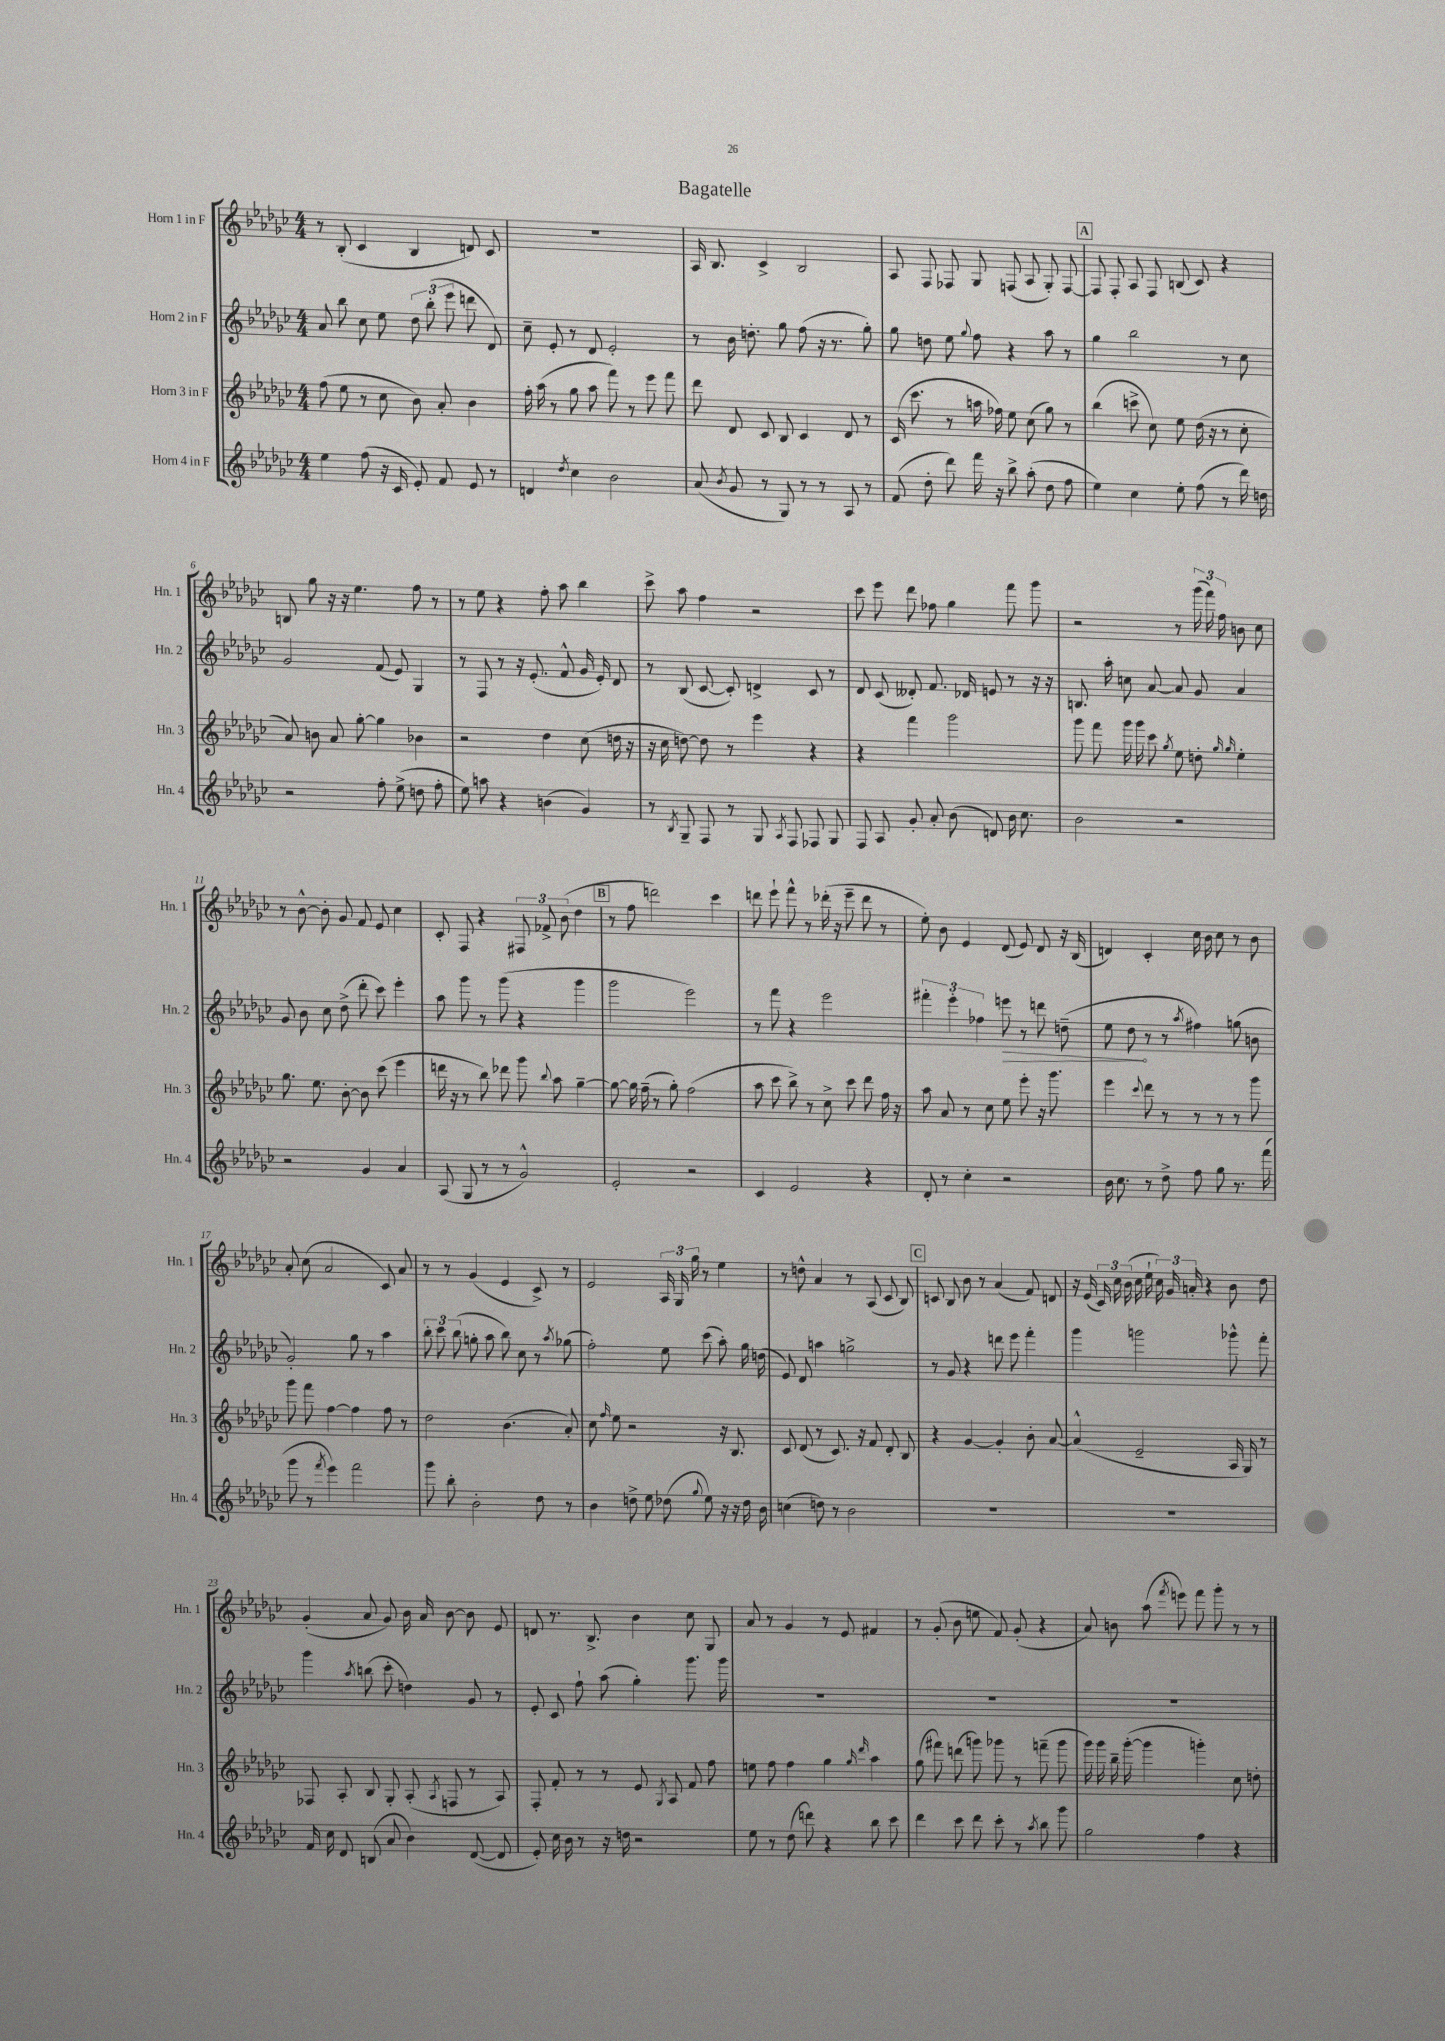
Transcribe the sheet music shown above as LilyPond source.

\header { title = "Bagatelle" }
<<
\new StaffGroup <<
\new Staff = "s0" \with { instrumentName = "Horn 1 in F" shortInstrumentName = "Hn. 1" } {
    \clef treble \key ges \major \numericTimeSignature \time 4/4
    \autoBeamOff r8 bes8-.( ces'4 bes4 d'8) ces'8 |
    R1 |
    aes16 bes8. ces'4-> bes2 |
    aes8 f8 fes8 ges8 f8( aes8 ges8-.) f8~ |
    \mark \markup { \box "A" } f8 f8-. aes8 f8 b8( ces'8) r4 |
    b8 ges''8 r16 r16 ees''4. f''8 r8 |
    r8 ees''8 r4 f''8-. aes''8 bes''4 |
    ces'''8-> aes''8 f''4 r2 |
    ces'''8 ees'''8 des'''8 fes''8 ges''4 f'''8 ges'''8 |
    r2 r8 \tuplet 3/2 { ges'''16( f'''16) f''16 } b'8 ces''8 |
    r8 bes'8~-^ bes'8-. ges'8 f'8 ees'8 ces''4 |
    ces'8-. f8 r4 \tuplet 3/2 { fis8 fes'8-> bes'8( } des''4 |
    \mark \markup { \box "B" } r8 f''8 d'''2) ces'''4 |
    d'''8 ees'''8-! f'''8-^ r8 des'''16-.( r16 ees'''8-- des'''8 r8 |
    ees''8-.) bes'8 ees'4 des'8( ees'8) des'8 r16 bes16( |
    d'4) ces'4-. ces''16 bes'16 ces''8 r8 bes'8 |
    aes'8-. ces''8( aes'2 ces'8) aes'8 |
    r8 r8 ges'4( ees'4 ces'8->) r8 |
    ees'2 \tuplet 3/2 { aes16 ges16 ges''16 } r8 ees''4 |
    r8 d''8-^ aes'4 r8 aes8( ces'8 bes8) |
    \mark \markup { \box "C" } c'8 bes8 bes'8 r8 aes'4( f'8) d'8 |
    r16 ees'16( \tuplet 3/2 { ces'16) ces''16 bes'16( } ces''16 ees''16-! \tuplet 3/2 { ces''16) ges'16 a'16-. } r4 bes'8 des''8 |
    ges'4-.( aes'8 ges'8) bes'16 aes'16 bes'8~ bes'8 ees'8 |
    d'8 r8. bes8.-> bes'4 ces''8 ges8 |
    aes'8 r8 ges'4 r8 ees'8 fis'4 |
    r8 ges'8-.( bes'8 e''8 f'8) ges'8-.( r4 |
    aes'8) b'8 aes''8( \acciaccatura { f'''8 } e'''8) f'''8 ges'''8-. r8 r8 \bar "|." |
}
\new Staff = "s1" \with { instrumentName = "Horn 2 in F" shortInstrumentName = "Hn. 2" } {
    \clef treble \key ges \major \numericTimeSignature \time 4/4
    \autoBeamOff aes'8 bes''8 ces''8 ees''8 \tuplet 3/2 { des''8 bes''8-.( ees'''8 } d'''8 des'8) |
    ces''8-- ees'8-. r8 des'8 ees'2-. |
    r8 bes'16 d''8.-. ges''8 f''8( r16 r8. ges''8-.) |
    ges''8 d''8 ees''8 \appoggiatura { ges''8 } f''8 r4 aes''8 r8 |
    \mark \markup { \box "A" } ges''4 bes''2 r8 ces''8 |
    ges'2 f'8( ees'8) ges4 |
    r8 f8 r8 r16 ees'8.-.( f'8-^ ges'16 ees'16-.) des'8 |
    r8 bes8( ces'8~ ces'8-.) d'4-> ces'8 r8 |
    des'8 ces'8( deses'8-.) f'8. des'16 e'8 r8 r16 r16 |
    b8. aes''16-. c''8 aes'8~ aes'8 ges'8 aes'4 |
    ges'8 bes'8 ces''8 des''8->( des'''8-. ces'''8) ees'''4-. |
    aes''8 ges'''8 r8 ges'''8( r4 ges'''4 |
    \mark \markup { \box "B" } ges'''2 ees'''2) |
    r8 f'''8 r4 ees'''2 |
    \tuplet 3/2 { fis'''4-. ees'''4-. fes''4 } \once \override Hairpin.circled-tip = ##t e'''8\> r8 d'''8 d''8--( |
    ees''8 des''8\! r8 r8 \acciaccatura { aes''8 } fis''4) g''8( b'8 |
    ges'2-.) ges''8 r8 aes''4 |
    \tuplet 3/2 { bes''8-. ces'''8 bes''8( } g''8-. aes''8 bes''8) ces''8 r8 \acciaccatura { aes''8 } ges''8( |
    f''2-.) ees''8 ces'''8( aes''8-.) ges''16 d''16( |
    ees'8) des'8 a''4 g''2-> |
    \mark \markup { \box "C" } r8 ges'8 r4 d'''8 ees'''8 f'''4-. |
    ges'''4 g'''2 ges'''8-^ f'''8-. |
    ges'''4 \acciaccatura { aes''8 } b''8( ces'''8-. d''4) ges'8 r8 |
    ees'8-. ces'8 f''8-! aes''8( ges''4-.) ges'''8. ges'''16 |
    R1 |
    R1 |
    R1 \bar "|." |
}
\new Staff = "s2" \with { instrumentName = "Horn 3 in F" shortInstrumentName = "Hn. 3" } {
    \clef treble \key ges \major \numericTimeSignature \time 4/4
    \autoBeamOff f''8( ees''8 r8 ces''8 bes'8) aes'8-. bes'4 |
    f''16-. aes''16( r8 ges''8 aes''8 f'''8) r8 ees'''8 f'''8 |
    des'''8 des'8 ces'8 bes8 ces'4 des'8 r8 |
    ces'16( ces'''8. r8 a''16 fes''16) ees''8 ces''8( ges''8) r8 |
    \mark \markup { \box "A" } bes''4( c'''8-> ces''8) ees''8 des''16( r16 r8 ces''8-. |
    aes'8) b'8 aes'8 ges''8~-. ges''4 bes'4 |
    r2 des''4 ces''8( d''16 r16 |
    r16 ces''16 d''8~) d''8 r8 ees'''4 r4 |
    r4 f'''4 ges'''2 |
    ges'''8 f'''8 ges'''16 ges'''16 ces'''8 \acciaccatura { ges''8 } ees''8 d''8-. \grace { ges''16 ges''16 } ees''4-. |
    ges''8. ees''8. bes'8~-. bes'8 ces'''8( ees'''4 |
    d'''16 r16 r8 bes''8) des'''8 ges'''8 \appoggiatura { bes''8 } aes''8 ges''4~-- |
    \mark \markup { \box "B" } ges''8~ ges''16 f''16--( r8 ges''8-.) f''2( |
    aes''8 ces'''8 bes''8->) r8 ces''8-> ces'''8 des'''8 f''16 r16 |
    aes''8 aes'8 r8 ces''8 ees''8 ees'''8-. r16 ges'''8. |
    ees'''4 \appoggiatura { ces'''8 } des'''8 r8 r8 r8 r8 ges'''8 |
    ges'''8 f'''8 f''4~ f''4 f''8 r8 |
    des''2 bes'4.( aes'8-.) |
    ces''8 \grace { f''16 } ees''8 r2 r16 bes8. |
    ces'8 des'8( r8 ces'8.) r16 f'8 des'8-. bes8 |
    \mark \markup { \box "C" } r4 ges'4~ ges'4-. bes'8-. aes'8~ |
    aes'4-^( ees'2-- aes16 ges16) r8 |
    fes8 aes8-. bes8 ges8-. aes8-.( \acciaccatura { aes8 } f8 r8 aes8) |
    f8-. f'8-. r8 r8 ees'8 \acciaccatura { ges8 } aes8 f'8 f''8 |
    e''8 f''8 f''4 ges''4 \grace { ges''16 des'''16 } aes''4 |
    ges''8( fis'''8) d'''8( g'''8) ges'''8 r8 f'''8--( ges'''8 |
    ges'''16) ges'''16 bes''16-- ges'''16~-.( ges'''4 g'''4-.) ces''8 d''8-. \bar "|." |
}
\new Staff = "s3" \with { instrumentName = "Horn 4 in F" shortInstrumentName = "Hn. 4" } {
    \clef treble \key ges \major \numericTimeSignature \time 4/4
    \autoBeamOff ees''4 f''8( r16 ces'16 ees'8-.) f'8 ees'8 r8 |
    d'4 \acciaccatura { des''8 } ces''4 bes'2 |
    aes'8( \acciaccatura { bes'8 } ges'8 r8 ges8) r8 r8 aes8 r8 |
    f'8( des''8-. des'''8) f'''16 r16 bes''8-> aes''8-.( des''8 f''8 |
    \mark \markup { \box "A" } ees''4) ces''4 ees''8-. f''8( r8 des'''16) d''16 |
    r2 f''8-. ees''8->( d''8 f''8-. |
    ees''8) a''8 r4 b'4( ges'4) |
    r8 \acciaccatura { bes8 } ges8-- f8 r8 ges8 \acciaccatura { aes8 } f8 fes8 ges8 |
    f8 aes8 ges'8-. aes'8-. bes'8( d'8) bes'16 ces''8. |
    bes'2 r2 |
    r2 ges'4 aes'4 |
    aes8( ges8 r8 r8 ges'2-^) |
    \mark \markup { \box "B" } ees'2-. r2 |
    ces'4 ees'2 r4 |
    des'8-. r8 ces''4-. r2 |
    bes'16 ces''8. r8 des''8-> f''8 ges''8 r8. f'''16( |
    ges'''8 r8 \acciaccatura { f'''8 } ees'''4) f'''2 |
    ges'''8 bes''8-. bes'2-. des''8 r8 |
    bes'4 d''8-> ees''8 des''8( \appoggiatura { ges''8 } ees''8) r16 r16 des''16 bes'16 |
    c''4( d''8) r8 bes'2 |
    \mark \markup { \box "C" } R1 |
    R1 |
    f'16 ces''16 des'8 b8( aes'8 bes'4) des'8~( des'8 |
    ees'8-.) ces''16 bes'16 r8 r16 d''16 r2 |
    ees''8 r8 des''8( d'''8) r4 bes''8 ces'''8 |
    des'''4 ces'''8 des'''8 ces'''8-. r8 \acciaccatura { aes''8 } bes''8 ges'''8 |
    ges''2 f''4 r4 \bar "|." |
}
>>
>>
